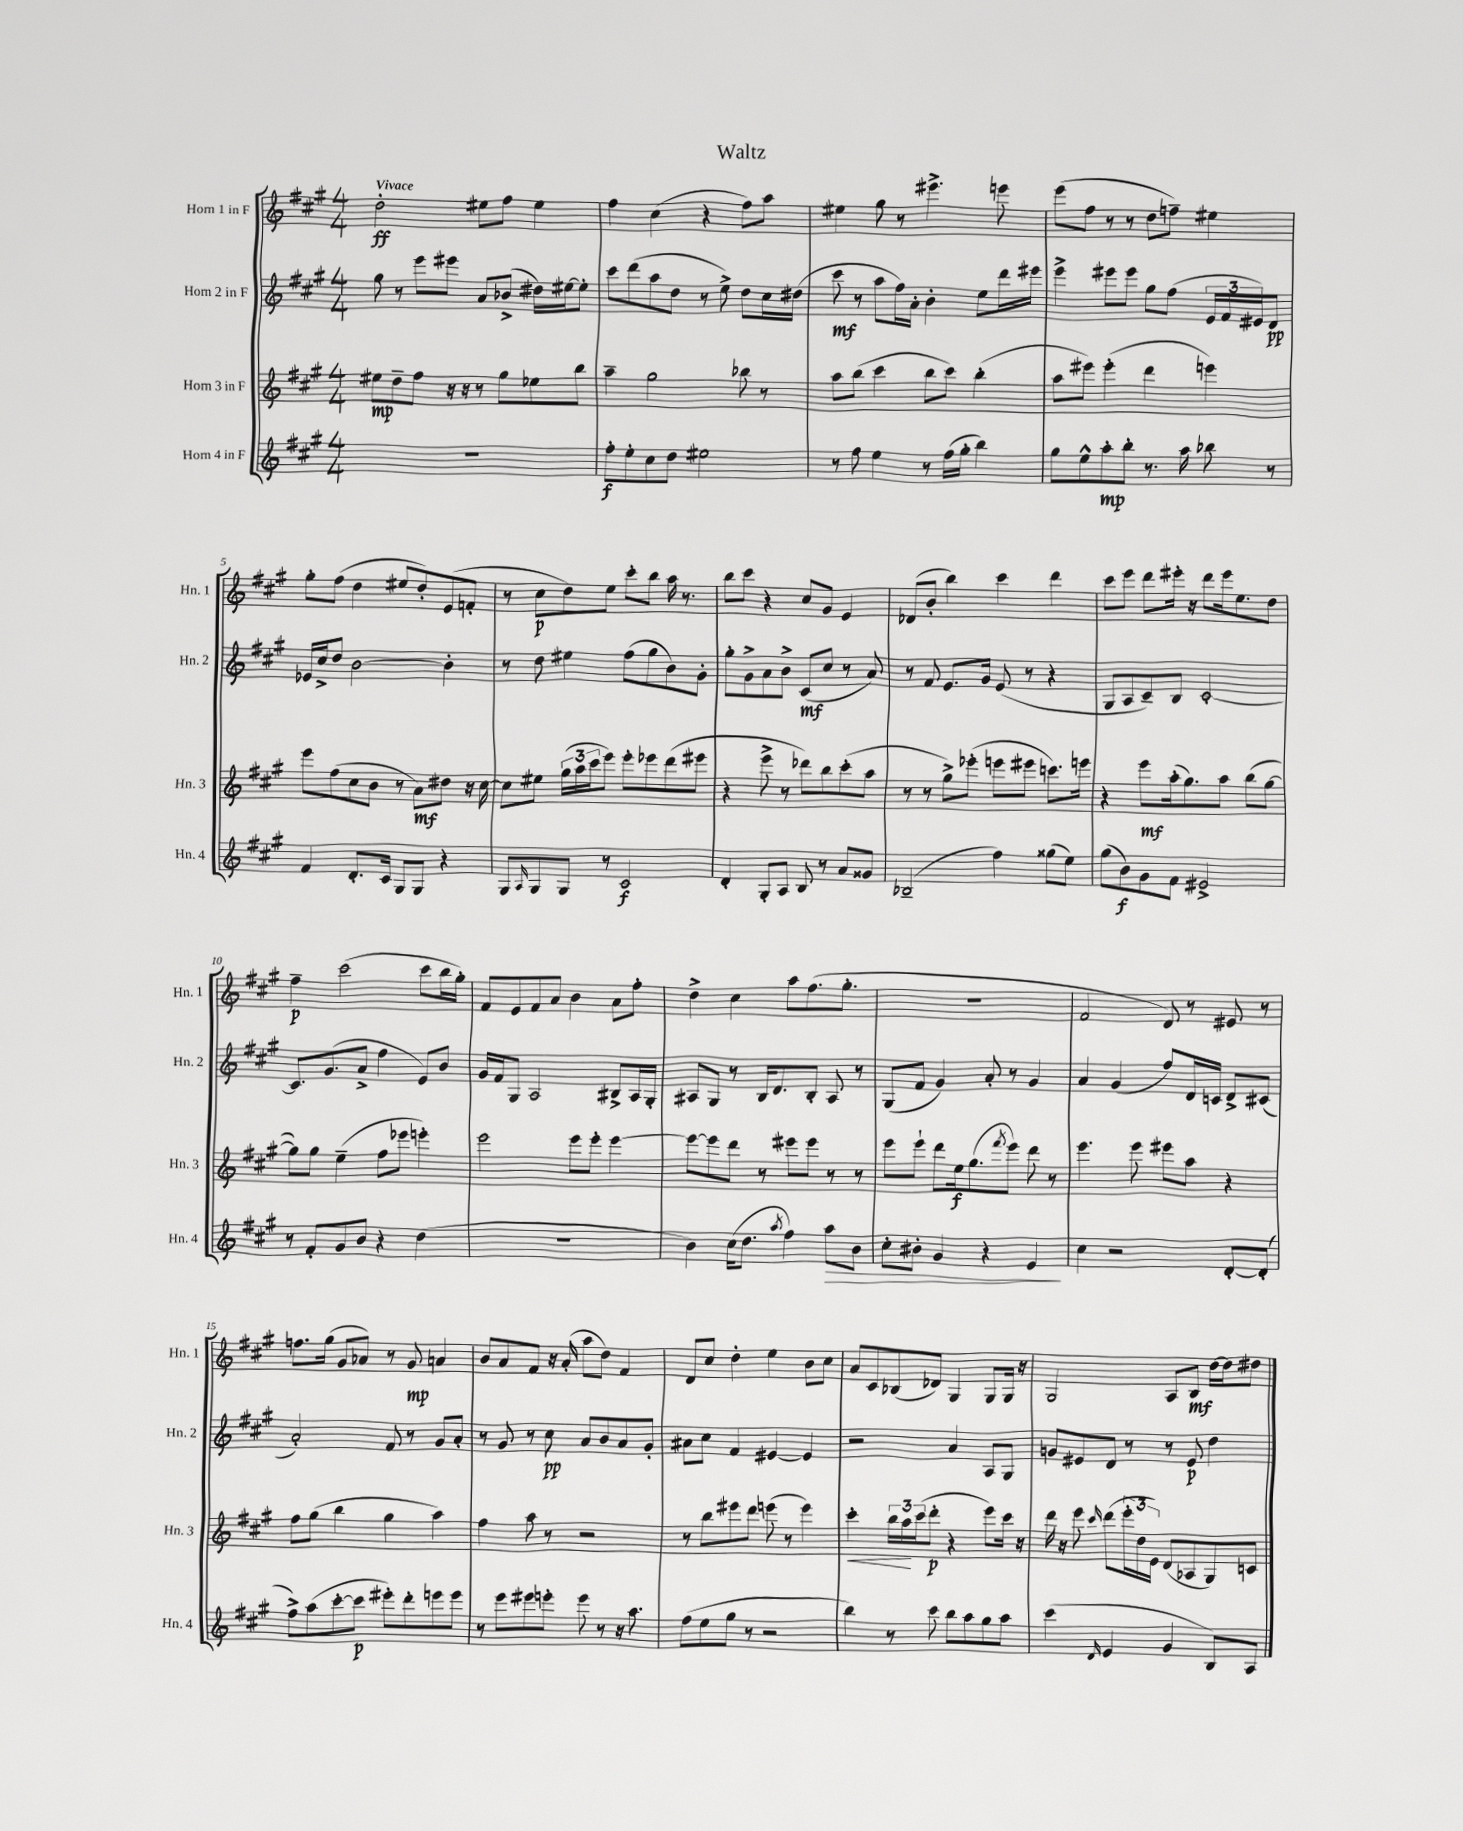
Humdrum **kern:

**kern	**dynam	**kern	**dynam	**kern	**dynam	**kern	**dynam
*part4	*part4	*part3	*part3	*part2	*part2	*part1	*part1
*staff4	*staff4	*staff3	*staff3	*staff2	*staff2	*staff1	*staff1
*I"Horn 4 in F	*	*I"Horn 3 in F	*	*I"Horn 2 in F	*	*I"Horn 1 in F	*
*I'Hn. 4	*	*I'Hn. 3	*	*I'Hn. 2	*	*I'Hn. 1	*
*clefG2	*	*clefG2	*	*clefG2	*	*clefG2	*
*k[f#c#g#]	*	*k[f#c#g#]	*	*k[f#c#g#]	*	*k[f#c#g#]	*
*M4/4	*	*M4/4	*	*M4/4	*	*M4/4	*
=1	=1	=1	=1	=1	=1	=1	=1
!	!	!	!	!	!	!LO:TX:a:B:t=Vivace	!
1r	.	8ee#X\L	mp	8gg#\	.	2dd'\	ff
.	.	8dd~\	.	8r	.	.	.
.	.	8ff#\J	.	8eee\L	.	.	.
.	.	16r	.	8eee#X\J	.	.	.
.	.	16r	.	.	.	.	.
.	.	8r	.	8a/L	.	8ee#X\L	.
.	.	8gg#\L	.	(8b-X^/J	.	8ff#\J	.
.	.	8ee-X\	.	16dd#X\LL)	.	4ee#\	.
.	.	.	.	[16ee#X\J	.	.	.
.	.	8bb\J	.	8ee#'\J]	.	.	.
=2	=2	=2	=2	=2	=2	=2	=2
8ff#'\L	f	4aa~\	.	8ccc#\L	.	4ff#\	.
8ee'\	.	.	.	(8ddd\	.	.	.
8cc#\	.	2gg#\	.	8aa\	.	(4cc#\	.
8dd\J	.	.	.	8dd\J	.	.	.
2ee#X\	.	.	.	8r	.	4r	.
.	.	.	.	8ee^\)	.	.	.
.	.	8bb-X\	.	8dd\L	.	8ff#\L)	.
.	.	8r	.	16cc#\L	.	8aa\J	.
.	.	.	.	(16dd#X\JJ	.	.	.
=3	=3	=3	=3	=3	=3	=3	=3
8r	.	8aa\L	.	8ccc#\	mf	4ee#X\	.
8ff#\	.	(8bb\J	.	8r	.	.	.
4ee\	.	4ccc#\	.	8aa\L	.	8gg#\	.
.	.	.	.	16ff#\L)	.	8r	.
.	.	.	.	16a'\JJ	.	.	.
8r	.	8bb\L	.	4b'\	.	4.eee#X^\	.
(16ff#\LL	.	8ccc#\J)	.	.	.	.	.
16gg#'\JJ	.	.	.	.	.	.	.
4bb\)	.	(4bb'\	.	8ee\L	.	.	.
.	.	.	.	16ddd\L	.	8eeen\	.
.	.	.	.	16eee#X\JJ	.	.	.
=4	=4	=4	=4	=4	=4	=4	=4
8gg#\L	.	8aa\L	.	4eee^\	.	(8eee\L	.
8ee^^\	.	8eee#X\J)	.	.	.	8ff#\J	.
8aa'\	mp	(4eee#'\	.	8eee#X\L	.	8r	.
8bb'\J	.	.	.	8eee#\J	.	8r	.
8.r	.	4ddd\	.	8gg#\L	.	8dd\L	.
.	.	.	.	(8ff#\J	.	8ffn~\J)	.
16aa\	.	.	.	.	.	.	.
8bb-X\	.	4eeen\)	.	24e/LL	.	4ee#X\	.
.	.	.	.	24f#/	.	.	.
.	.	.	.	24e#X/J)	.	.	.
8r	.	.	.	8d/J	pp	.	.
!!LO:LB:g=z
=5	=5	=5	=5	=5	=5	=5	=5
4f#/	.	8eee\L	.	16e-X/LL	.	8gg#'\L	.
.	.	.	.	16cc#^/J	.	.	.
.	.	(8ff#\	.	8dd/J	.	(8ff#\J	.
8.d'/L	.	8cc#\	.	[2b\	.	4dd\	.
.	.	8b\J	.	.	.	.	.
16c#/Jk	.	.	.	.	.	.	.
8G#/L	.	8r	.	.	.	8ee#X/L	.
8G#/J	.	8a\L)	mf	.	.	8dd'/)	.
4r	.	8dd#X\J	.	4b'\]	.	(8e/	.
.	.	16r	.	.	.	8fn'/J	.
.	.	[16cc#\	.	.	.	.	.
=6	=6	=6	=6	=6	=6	=6	=6
8G#/L	.	8cc#\L]	.	8r	.	8r	.
16qqA/	.	.	.	.	.	.	.
8G#/	.	8ee#X\J	.	8dd\	.	8cc#\L	p
8G#/J	.	(24gg#\LL	.	4ee#X\	.	8dd\)	.
.	.	24aa\	.	.	.	.	.
.	.	24ccc#\J	.	.	.	.	.
8r	.	8eee\J)	.	.	.	8ee\J	.
2c#/	f	8eee'\L	.	(8ff#\L	.	8ccc#'\L	.
.	.	8eee-X\	.	8gg#\	.	8bb\J	.
.	.	(8ddd\	.	8b\)	.	16aa\	.
.	.	.	.	.	.	8.r	.
.	.	8eee#X\J	.	8g#'\J	.	.	.
=7	=7	=7	=7	=7	=7	=7	=7
4d'/	.	4r	.	8gg#'\L	.	8bb\L	.
.	.	.	.	8g#^\	.	8ccc#\J	.
8G#'/L	.	8eee^\	.	8a\	.	4r	.
8A/J	.	8r	.	8b^\J	.	.	.
8B/	.	8ddd-X\L)	.	(8c#/L	mf	8cc#/L	.
8r	.	8bb\	.	8cc#/J	.	8g#/J	.
8a/L	.	(8ccc#'\	.	8r	.	4e/	.
8g##X/J	.	8aa\J	.	8a/)	.	.	.
=8	=8	=8	=8	=8	=8	=8	=8
(2B-X~/	.	8r	.	8r	.	(8d-X/L	.
.	.	8r	.	8f#/	.	8b'/J	.
.	.	8gg#^\L)	.	8.e/L	.	4bb\)	.
.	.	(8eee-X'\J	.	.	.	.	.
.	.	.	.	16g#/Jk	.	.	.
4ff#\)	.	8eeen\L	.	(8e/	.	4ccc#\	.
.	.	8eee#X\J	.	8r	.	.	.
(8gg##X\L	.	8.cccn\L)	.	4r	.	4ddd\	.
8ee\J)	.	.	.	.	.	.	.
.	.	16eeen\Jk	.	.	.	.	.
=9	=9	=9	=9	=9	=9	=9	=9
(8gg#\L	.	4r	.	8G#/L	.	8ccc#\L	.
8b\)	f	.	.	8A/	.	8eee\J	.
8g#\	.	8eee\L	mf	8c#~/)	.	8ddd\L	.
8f#\J	.	(16aa'\k	.	8B/J	.	16eee#X'\Jk	.
.	.	8.gg#\)	.	.	.	16r	.
2e#X^/	.	.	.	[2c#'/	.	8ddd\L	.
.	.	8aa\J	.	.	.	16eee#\k	.
.	.	.	.	.	.	8.ee\	.
.	.	(8bb\L	.	.	.	.	.
.	.	[8gg#\J	.	.	.	8dd\J	.
!!LO:LB:g=z
=10	=10	=10	=10	=10	=10	=10	=10
8r	.	8gg#\L])	.	8.c#/L]	.	4ff#~\	p
8f#'/L	.	8gg#\J	.	.	.	.	.
.	.	.	.	(8.g#/	.	.	.
8g#/	.	(4ee~\	.	.	.	(2ccc#\	.
8b/J	.	.	.	8a^/J	.	.	.
4r	.	8ff#\L	.	4ff#\	.	.	.
.	.	8eee-X\J	.	.	.	.	.
(4dd\	.	4eeen'\)	.	8e/L)	.	8ccc#\L	.
.	.	.	.	8b/J	.	16bb\L	.
.	.	.	.	.	.	16gg#'\JJ)	.
=11	=11	=11	=11	=11	=11	=11	=11
1r	.	2eee\	.	16g#/LL	.	8f#/L	.
.	.	.	.	16f#/J	.	.	.
.	.	.	.	8G#/J	.	8e/	.
.	.	.	.	2A/	.	8f#/	.
.	.	.	.	.	.	8a/J	.
.	.	8eee\L	.	.	.	4b\	.
.	.	8eee'\J	.	.	.	.	.
.	.	[4eee\	.	8B#X^/L	.	8a\L	.
.	.	.	.	16A/L	.	8ff#'\J	.
.	.	.	.	16G#'/JJ	.	.	.
=12	=12	=12	=12	=12	=12	=12	=12
4b\)	.	8eee\L_	.	8A#X/L	.	4dd^\	.
.	.	8eee\]	.	8G#/J	.	.	.
(16cc#\KL	.	8ddd\J	.	8r	.	4cc#\	.
8.dd\J	.	.	.	.	.	.	.
.	.	8r	.	16B/KL	.	.	.
.	.	.	.	8.d/	.	.	.
8qaa/	.	.	.	.	.	.	.
4ff#\)	.	8eee#X\L	.	.	.	8aa\L	.
.	.	8eee#\J	.	8B'/J	.	(8.ff#\	.
!	!LO:HP:b	!	!	!	!	!	!
8aa\L	>	8r	.	8A#/	.	.	.
.	.	.	.	.	.	8.gg#'\J	.
8b\J	.	8r	.	8r	.	.	.
=13	=13	=13	=13	=13	=13	=13	=13
8cc#'\L	.	8eee\L	.	(8G#/L	.	1r	.
8b#X'\J	.	8eee`\J	.	8f#/J	.	.	.
4g#/	.	8ddd\L	.	4g#/)	.	.	.
.	.	16ee\k	f	.	.	.	.
.	.	(8.gg#\	.	.	.	.	.
4r	.	.	.	8a'/	.	.	.
.	.	8qfff#/	.	.	.	.	.
.	.	8eee\J)	.	8r	.	.	.
4e/	.	8ddd\	.	4g#/	.	.	.
.	.	8r	.	.	.	.	.
.	]	.	.	.	.	.	.
=14	=14	=14	=14	=14	=14	=14	=14
4cc#\	.	4.eee\	.	4a/	.	2f#/	.
2r	.	.	.	(4g#/	.	.	.
.	.	8eee\	.	.	.	.	.
.	.	8eee#X\L	.	8ff#/L)	.	8d/)	.
.	.	8aa\J	.	16d/L	.	8r	.
.	.	.	.	16cn/JJ	.	.	.
[8d'/L	.	4r	.	8d^/L	.	8e#X/	.
(8d'/J]	.	.	.	(8c#X/J	.	8r	.
!!LO:LB:g=z
=15	=15	=15	=15	=15	=15	=15	=15
8ff#^\L)	.	8ff#\L	.	2a'/)	.	8.ffn\L	.
(8aa\	.	(8gg#\J	.	.	.	.	.
.	.	.	.	.	.	(16gg#\Jk	.
[8ccc#'\	.	4bb\	.	.	.	8g#/L	.
8ccc#\J]	p	.	.	.	.	8a-X/J)	.
8eee#X'\L)	.	4gg#\	.	8f#/	.	8r	.
8ddd'\	.	.	.	8r	.	8g#/	mp
8eeen\	.	4aa\)	.	8g#/L	.	4an/	.
8eee\J	.	.	.	8a'/J	.	.	.
=16	=16	=16	=16	=16	=16	=16	=16
8r	.	4ff#\	.	8r	.	8b/L	.
8eee\L	.	.	.	8g#/	.	8a/	.
8eee#X\	.	8aa\	.	8r	.	8f#/J	.
8eeen'\J	.	8r	.	8cc#\	pp	16r	.
.	.	.	.	.	.	(16a'/	.
8eee\	.	2r	.	8a/L	.	8aa\L	.
8r	.	.	.	8b/	.	8dd\J)	.
16r	.	.	.	8a/	.	4f#/	.
8.aa\	.	.	.	.	.	.	.
.	.	.	.	8g#'/J	.	.	.
=17	=17	=17	=17	=17	=17	=17	=17
(8ff#\L	.	8r	.	8a#X\L	.	8d/L	.
8ee\	.	8bb\L	.	8cc#\J	.	8cc#/J	.
8gg#\J	.	8eee#X\	.	4f#/	.	4dd'\	.
8r	.	8ddd\J	.	.	.	.	.
2r	.	(8eeen\	.	[4e#X/	.	4ee\	.
.	.	8r	.	.	.	.	.
.	.	4eee\)	.	4e#/]	.	8b\L	.
.	.	.	.	.	.	8cc#\J	.
=18	=18	=18	=18	=18	=18	=18	=18
!	!	!	!LO:HP:b	!	!	!	!
4bb\)	.	4ccc#'\	<	2r	.	8a/L	.
.	.	.	.	.	.	8c#/	.
8r	.	24bb\LL	.	.	.	(8B-X/	.
.	.	24aa\	.	.	.	.	.
.	.	(24ccc#\J	[	.	.	.	.
8ccc#\	.	8ddd'\J	p	.	.	8d-X/J)	.
8bb\L	.	4r	.	4a/	.	4G#/	.
8aa\	.	.	.	.	.	.	.
8gg#\	.	8eee\L)	.	8A/L	.	8G#/L	.
8aa\J	.	16ccc#\Jk	.	8G#/J	.	16G#/Jk	.
.	.	16r	.	.	.	16r	.
=19	=19	=19	=19	=19	=19	=19	=19
(4ccc#\	.	16ddd\	.	8gn/L	.	2G#/	.
.	.	16r	.	.	.	.	.
.	.	8eee\	.	8e#X/	.	.	.
16qqd/	.	16qqccc#/	.	.	.	.	.
4e/	.	(8ddd\L	.	8d/J	.	.	.
.	.	24eee'\L	.	8r	.	.	.
.	.	24dd\	.	.	.	.	.
.	.	24e\JJ)	.	.	.	.	.
4g#/	.	(8d/L	.	8r	.	8A/L	.
.	.	8A-X/	.	8e#/	p	8B/J	mf
8B/L)	.	8G#/)	.	4dd\	.	[16dd\LL	.
.	.	.	.	.	.	16dd\J]	.
8A/J	.	8cn/J	.	.	.	8dd#X\J	.
==	==	==	==	==	==	==	==
*-	*-	*-	*-	*-	*-	*-	*-
